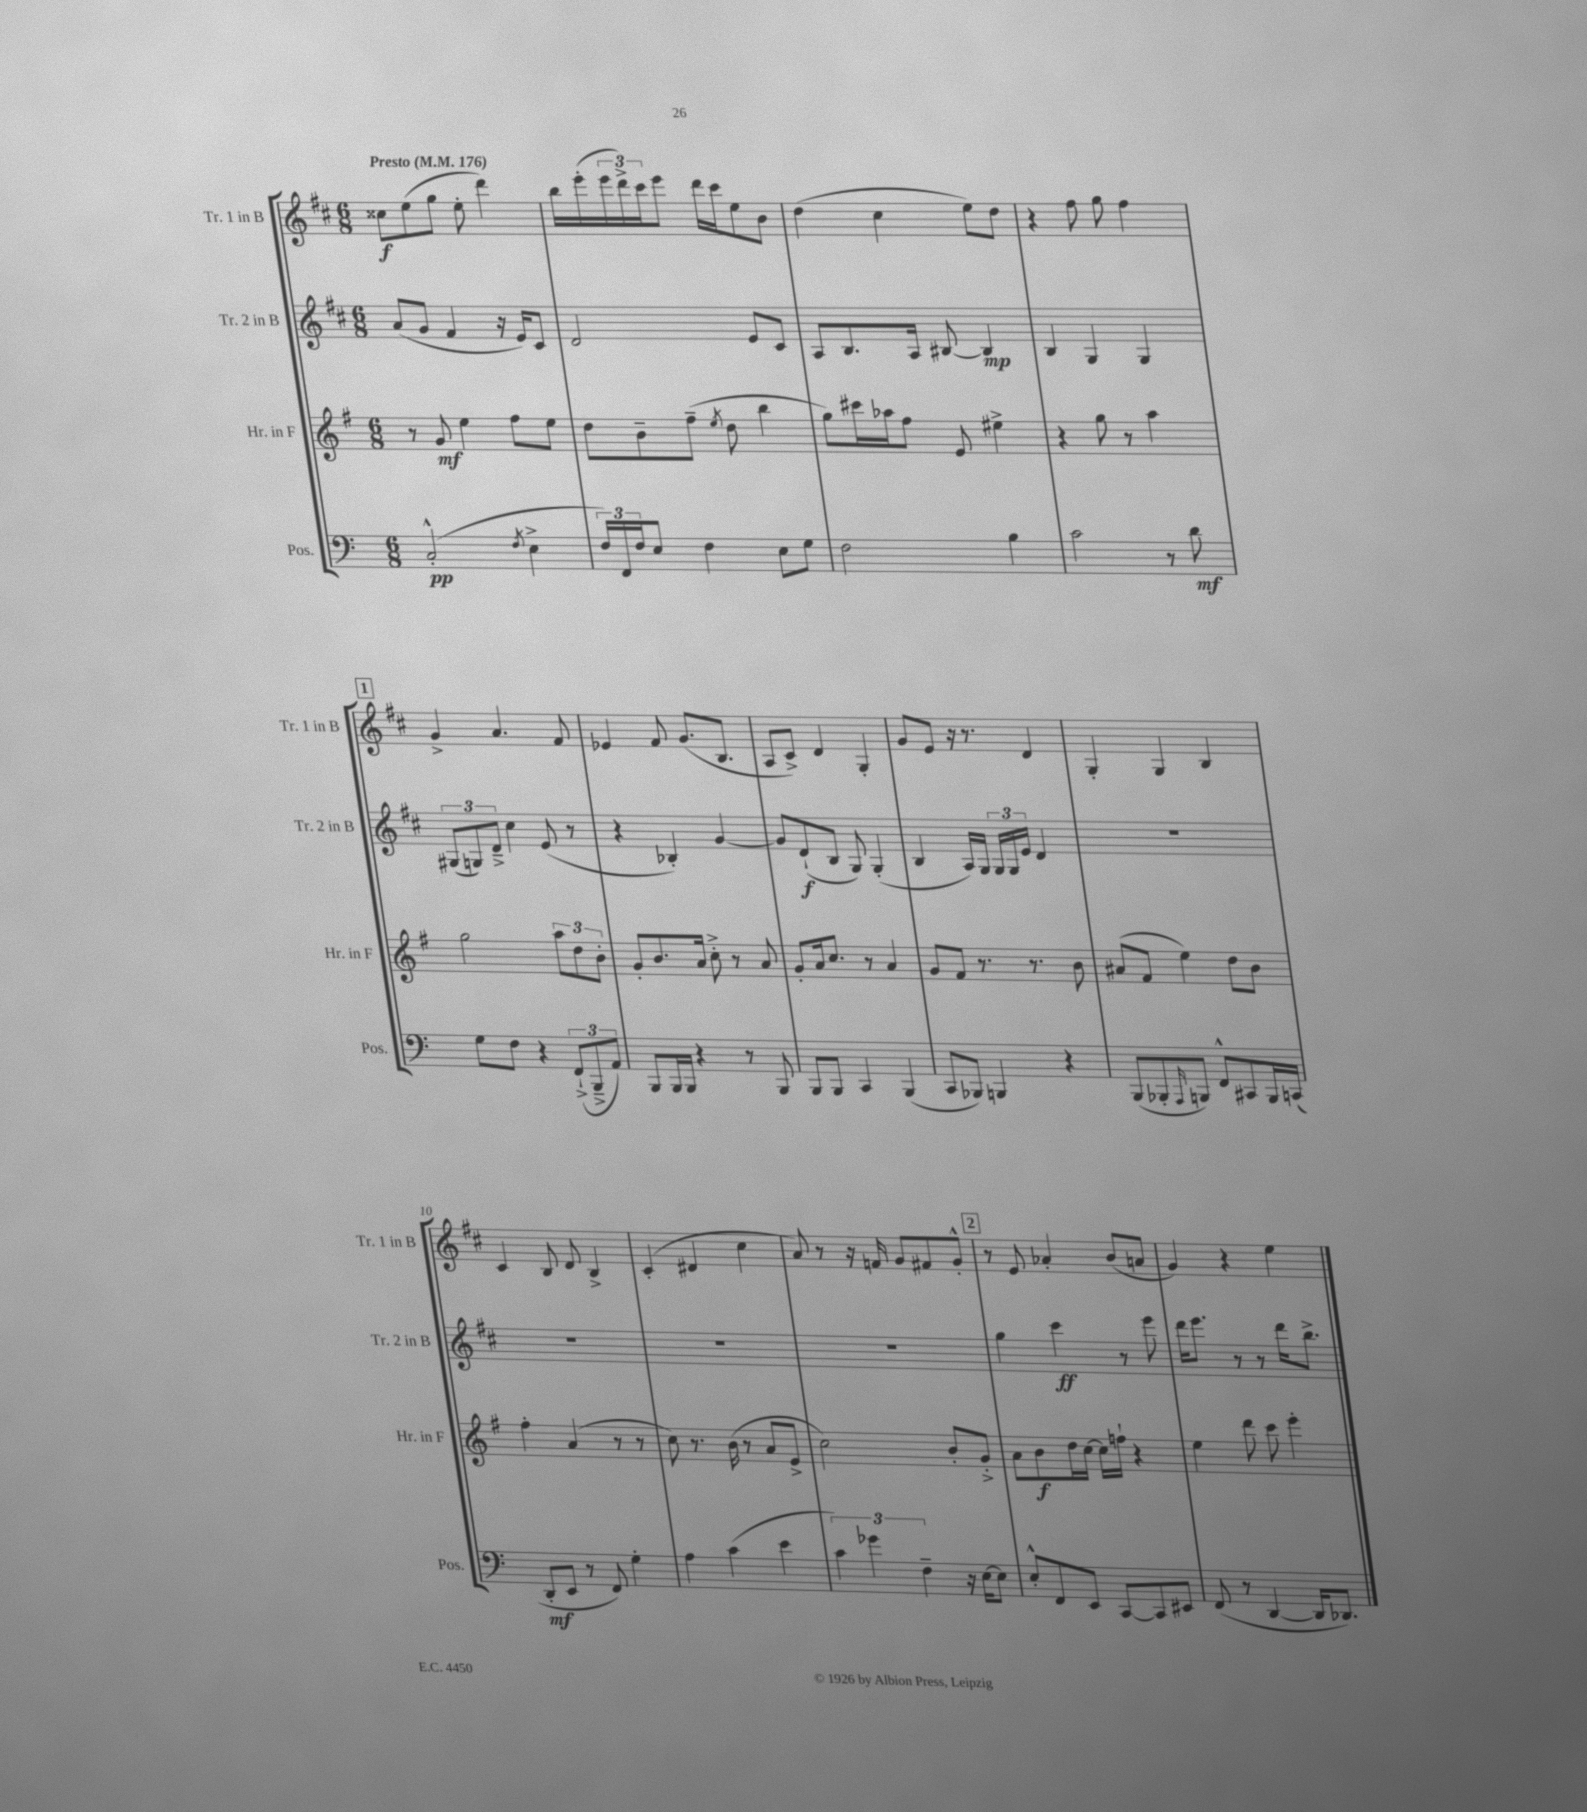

**kern	**dynam	**kern	**dynam	**kern	**dynam	**kern	**dynam
*part4	*part4	*part3	*part3	*part2	*part2	*part1	*part1
*staff4	*staff4	*staff3	*staff3	*staff2	*staff2	*staff1	*staff1
*I"Pos.	*	*I"Hr. in F	*	*I"Tr. 2 in B	*	*I"Tr. 1 in B	*
*I'Pos.	*	*I'Hr. in F	*	*I'Tr. 2 in B	*	*I'Tr. 1 in B	*
*clefF4	*	*clefG2	*	*clefG2	*	*clefG2	*
*k[]	*	*k[f#]	*	*k[f#c#]	*	*k[f#c#]	*
*M6/8	*	*M6/8	*	*M6/8	*	*M6/8	*
*MM176	*	*MM176	*	*MM176	*	*MM176	*
=1	=1	=1	=1	=1	=1	=1	=1
!	!	!	!	!	!	!LO:TX:a:B:t=Presto	!
(2C'^^/	pp	8r	.	(8a/L	.	8cc##X\L	f
.	.	8g/	mf	8g/J	.	(8ee\	.
.	.	4ee\	.	4f#/	.	8gg\J	.
.	.	.	.	.	.	8ee'\	.
8qF/	.	.	.	.	.	.	.
4E^\	.	8ff#\L	.	16r	.	4ddd\)	.
.	.	.	.	16e/KL)	.	.	.
.	.	8ee\J	.	8c#/J	.	.	.
=2	=2	=2	=2	=2	=2	=2	=2
24F/LL)	.	8dd\L	.	2d/	.	16bb\LL	.
24FF/	.	.	.	.	.	.	.
.	.	.	.	.	.	(16eee'\	.
24F/J	.	.	.	.	.	.	.
8E/J	.	8b~\	.	.	.	24eee\	.
.	.	.	.	.	.	24ddd^\)	.
.	.	.	.	.	.	24ccc#\J	.
4F\	.	(8ff#~\J	.	.	.	8eee\J	.
.	.	8qee/	.	.	.	.	.
.	.	8dd\	.	.	.	16ddd\LL	.
.	.	.	.	.	.	16ccc#\J	.
8E\L	.	4bb\	.	8e/L	.	8ee\	.
8G\J	.	.	.	8c#/J	.	8b\J	.
=3	=3	=3	=3	=3	=3	=3	=3
2F\	.	8gg\L)	.	8A/L	.	(4dd\	.
.	.	16ccc#X\L	.	8.B/	.	.	.
.	.	16aa-X\J	.	.	.	.	.
.	.	8ff#\J	.	.	.	4cc#\	.
.	.	.	.	16A/Jk	.	.	.
.	.	8e/	.	[8B#X/	.	.	.
4B\	.	4ee#X^\	.	4B#/]	mp	8ee\L)	.
.	.	.	.	.	.	8dd\J	.
=4	=4	=4	=4	=4	=4	=4	=4
2c\	.	4r	.	4B/	.	4r	.
.	.	8gg\	.	4G/	.	8ff#\	.
.	.	8r	.	.	.	8gg\	.
8r	.	4aa\	.	4G/	.	4ff#\	.
8d\	mf	.	.	.	.	.	.
!!LO:LB:g=z
!!LO:REH:place=s1:t=1
=5	=5	=5	=5	=5	=5	=5	=5
8G\L	.	2gg\	.	(12G#X/L	.	4g^/	.
.	.	.	.	12Gn/)	.	.	.
8F\J	.	.	.	.	.	.	.
.	.	.	.	12d~^/J	.	.	.
4r	.	.	.	4cc#\	.	4.a/	.
(12FF`^/L	.	12aa\L	.	(8e/	.	.	.
12BBB~^/	.	12dd\	.	.	.	.	.
.	.	.	.	8r	.	8f#/	.
12AA/J)	.	12b'\J	.	.	.	.	.
=6	=6	=6	=6	=6	=6	=6	=6
8BBB/L	.	8g'/L	.	4r	.	4e-X/	.
16BBB/L	.	8.b/	.	.	.	.	.
16BBB/JJ	.	.	.	.	.	.	.
4r	.	.	.	4B-X'/)	.	8f#/	.
.	.	16a/Jk	.	.	.	.	.
.	.	8cc'^\	.	.	.	(8.g/L	.
8r	.	8r	.	[4g/	.	.	.
.	.	.	.	.	.	8.B/J	.
8BBB/	.	8a/	.	.	.	.	.
=7	=7	=7	=7	=7	=7	=7	=7
8BBB/L	.	8g'/L	.	8g/L]	.	8A/L	.
8BBB/J	.	16a/k	.	(8d`/	f	8c#^/J)	.
.	.	8.cc/J	.	.	.	.	.
4CC/	.	.	.	8B/J	.	4d/	.
.	.	8r	.	8G/)	.	.	.
(4BBB/	.	4a/	.	(4G'/	.	4G'/	.
=8	=8	=8	=8	=8	=8	=8	=8
8CC/L	.	8g/L	.	4B/	.	8g/L	.
8BBB-X/J)	.	8f#/J	.	.	.	8e/J	.
4BBBn/	.	8.r	.	16A/LL)	.	16r	.
.	.	.	.	16G/JJ	.	8.r	.
.	.	.	.	24G/LL	.	.	.
.	.	.	.	24G/	.	.	.
.	.	8.r	.	.	.	.	.
.	.	.	.	24e/JJ	.	.	.
4r	.	.	.	4d/	.	4d/	.
.	.	8b\	.	.	.	.	.
=9	=9	=9	=9	=9	=9	=9	=9
(8BBB/L	.	(8a#X/L	.	2.r	.	4G'/	.
8BBB-X'/	.	8f#/J	.	.	.	.	.
16qqAAA/	.	.	.	.	.	.	.
8BBBn/J)	.	4ee\)	.	.	.	4G/	.
8FF^^/L	.	.	.	.	.	.	.
8CC#X/	.	8dd\L	.	.	.	4B/	.
16BBB/L	.	8b\J	.	.	.	.	.
(16CCn/JJ	.	.	.	.	.	.	.
!!LO:LB:g=z
=10	=10	=10	=10	=10	=10	=10	=10
8DD'/L	mf	4ff#'\	.	2.r	.	4c#/	.
8EE/J	.	.	.	.	.	.	.
8r	.	(4a/	.	.	.	8B/	.
8FF/)	.	.	.	.	.	8d/	.
4G'\	.	8r	.	.	.	4B^/	.
.	.	8r	.	.	.	.	.
=11	=11	=11	=11	=11	=11	=11	=11
4A\	.	8cc\)	.	2.r	.	(4c#'/	.
.	.	8.r	.	.	.	.	.
(4c\	.	.	.	.	.	4d#X/	.
.	.	(16b\	.	.	.	.	.
.	.	8r	.	.	.	.	.
4e\	.	8a/L	.	.	.	4cc#\	.
.	.	8e^/J	.	.	.	.	.
=12	=12	=12	=12	=12	=12	=12	=12
6c\)	.	2cc\)	.	2.r	.	8a/)	.
.	.	.	.	.	.	8r	.
6g-X\	.	.	.	.	.	.	.
.	.	.	.	.	.	16r	.
.	.	.	.	.	.	16fn/	.
6F~\	.	.	.	.	.	.	.
.	.	.	.	.	.	8g/L	.
16r	.	8b'/L	.	.	.	8f#X/	.
[16E\KL	.	.	.	.	.	.	.
8E\J]	.	8g'^/J	.	.	.	8g'^^/J	.
!!LO:REH:place=s1:t=2
=13	=13	=13	=13	=13	=13	=13	=13
8E'^^/L	.	8a\L	.	4gg\	.	8r	.
8FF/	.	8b\	f	.	.	8e/	.
8EE/J	.	16dd\L	.	4ccc#\	ff	4a-X'/	.
.	.	[16cc\JJ	.	.	.	.	.
[8CC/L	.	16cc\LL]	.	.	.	.	.
.	.	16ffn`\JJ	.	.	.	.	.
8CC/]	.	4r	.	8r	.	(8b/L	.
8EE#X/J	.	.	.	8eee\	.	8an/J	.
=14	=14	=14	=14	=14	=14	=14	=14
(8FF/	.	4ee\	.	16ddd\KL	.	4g/)	.
.	.	.	.	8.eee\J	.	.	.
8r	.	.	.	.	.	.	.
[4DD/	.	8ddd\	.	8r	.	4r	.
.	.	8ccc\	.	8r	.	.	.
16DD/KL]	.	4eee'\	.	16ddd\KL	.	4ee\	.
8.DD-X/J)	.	.	.	8.bb^\J	.	.	.
==	==	==	==	==	==	==	==
*-	*-	*-	*-	*-	*-	*-	*-
